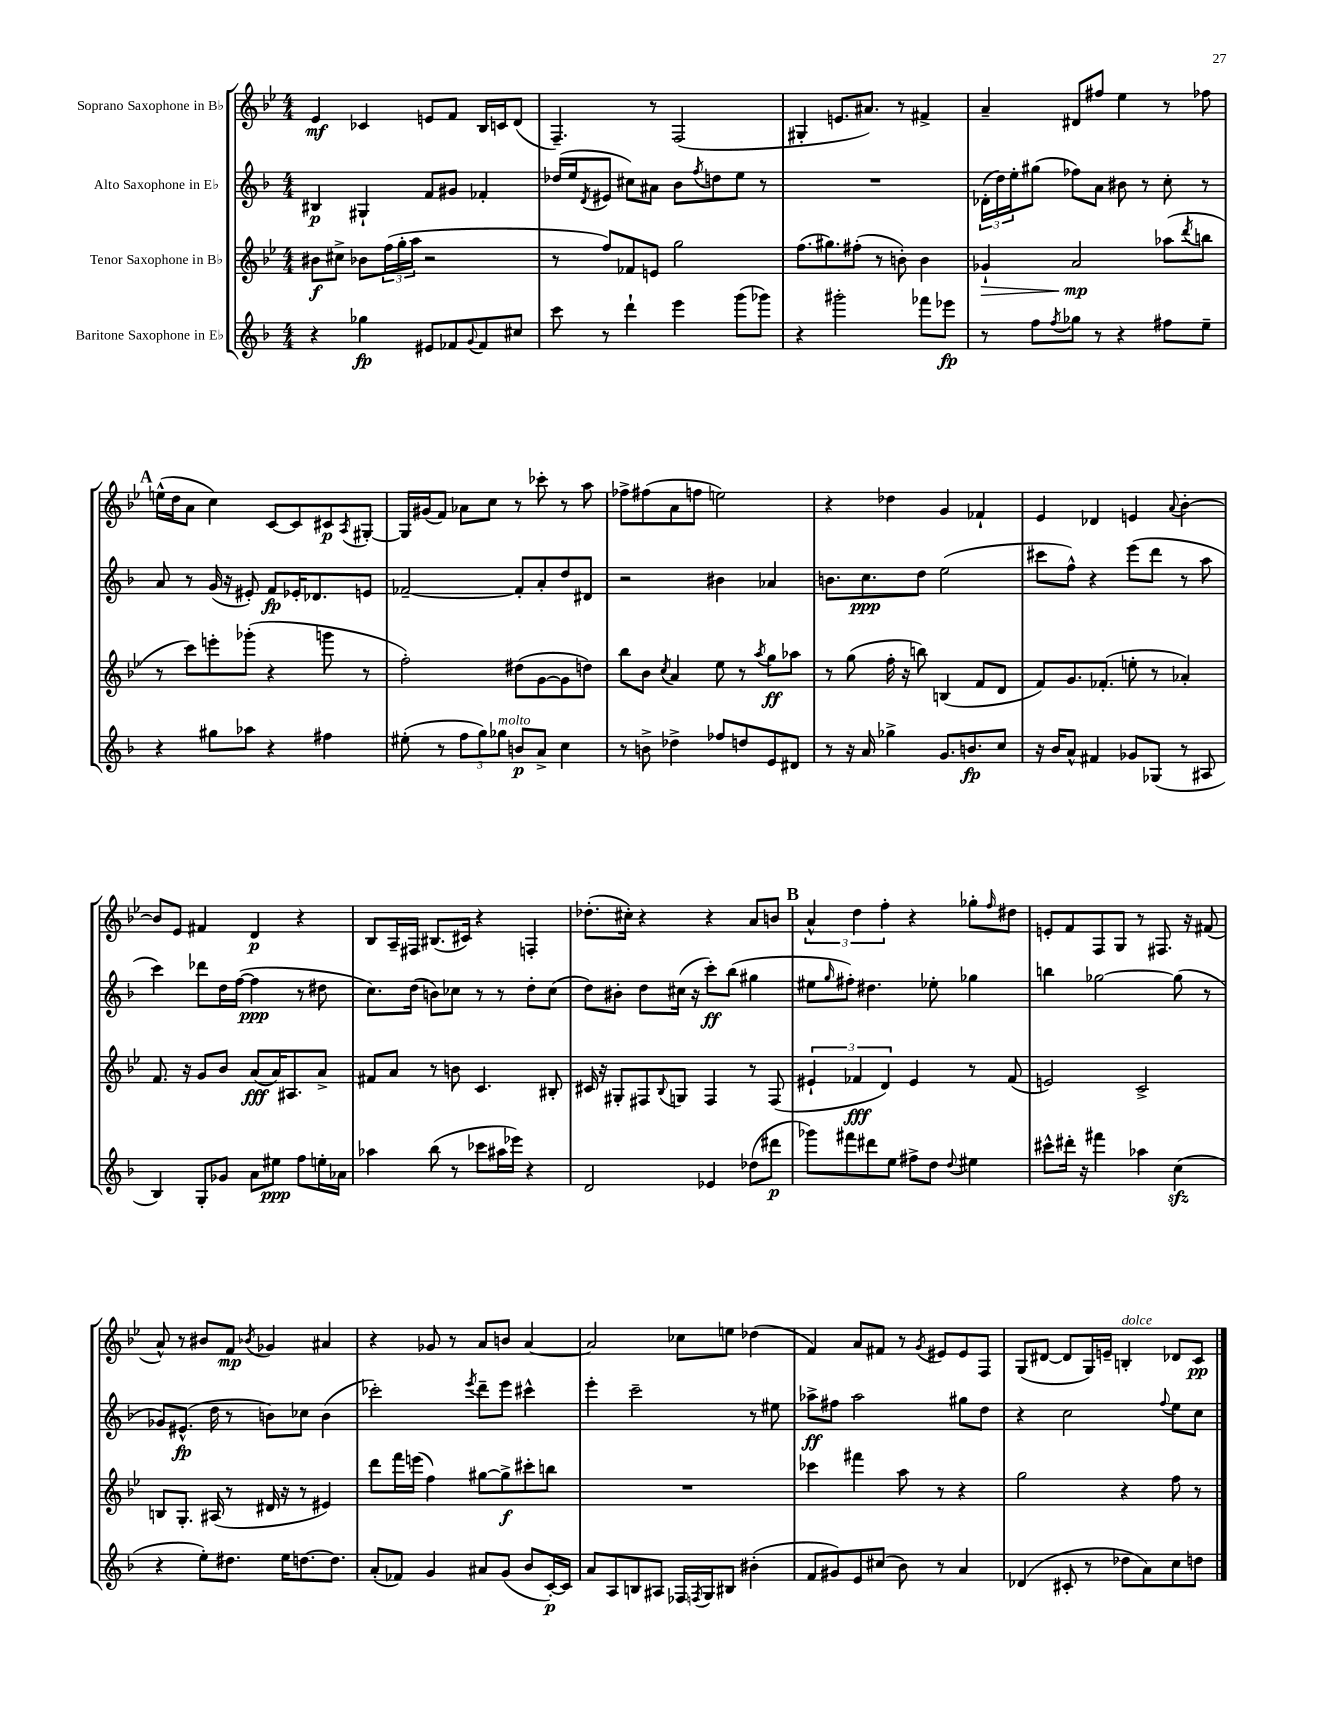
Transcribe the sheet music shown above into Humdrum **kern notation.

**kern	**dynam	**kern	**dynam	**kern	**dynam	**kern	**dynam
*part4	*part4	*part3	*part3	*part2	*part2	*part1	*part1
*staff4	*staff4	*staff3	*staff3	*staff2	*staff2	*staff1	*staff1
*I"Baritone Saxophone in E♭	*	*I"Tenor Saxophone in B♭	*	*I"Alto Saxophone in E♭	*	*I"Soprano Saxophone in B♭	*
*clefG2	*	*clefG2	*	*clefG2	*	*clefG2	*
*k[b-]	*	*k[b-e-]	*	*k[b-]	*	*k[b-e-]	*
*M4/4	*	*M4/4	*	*M4/4	*	*M4/4	*
=1	=1	=1	=1	=1	=1	=1	=1
4r	.	8b#X\L	f	4B#X/	p	4e-/	mf
.	.	8cc#X^\J	.	.	.	.	.
4gg-X\	fp	8b-X\L	.	4G#X`/	.	4c-X/	.
.	.	(24ff\L	.	.	.	.	.
.	.	24gg'\	.	.	.	.	.
.	.	24aa\JJ	.	.	.	.	.
8e#X/L	.	2r	.	8f/L	.	8en/L	.
8f-X/	.	.	.	8g#X/J	.	8f/J	.
8qqg/	.	.	.	.	.	.	.
8f-/	.	.	.	4f-X'/	.	16B-/LL	.
.	.	.	.	.	.	16cn/J	.
8cc#X/J	.	.	.	.	.	(8d/J	.
=2	=2	=2	=2	=2	=2	=2	=2
8ccc\	.	8r	.	(16dd-X/LL	.	4.F~/)	.
.	.	.	.	16ee/J	.	.	.
.	.	.	.	8qd/	.	.	.
8r	.	8ff/L)	.	8e#X/J	.	.	.
4ddd`\	.	8f-X/	.	8cc#X\L)	.	.	.
.	.	8en/J	.	8a#X\J	.	8r	.
4eee\	.	2gg\	.	8b-\L	.	(2F/	.
.	.	.	.	8qff/	.	.	.
.	.	.	.	8ddn\	.	.	.
(8ggg\L	.	.	.	8ee\J	.	.	.
8ggg-X\J)	.	.	.	8r	.	.	.
=3	=3	=3	=3	=3	=3	=3	=3
4r	.	(8.ff\L	.	1r	.	4G#X'/	.
.	.	8.gg#X\)	.	.	.	.	.
2ggg#X'\	.	.	.	.	.	8.en/L	.
.	.	(8ff#X'\J	.	.	.	.	.
.	.	.	.	.	.	8.a#X/J)	.
.	.	8r	.	.	.	.	.
.	.	8bn'\)	.	.	.	8r	.
8fff-X\L	.	4b\	.	.	.	4f#X^/	.
8eee-X\J	fp	.	.	.	.	.	.
=4	=4	=4	=4	=4	=4	=4	=4
!	!	!	!LO:HP:b	!	!	!	!
8r	.	4g-X`/	>	(24d-X'\LL	.	4a~/	.
.	.	.	.	24dd\)	.	.	.
.	.	.	.	24ee'\J	.	.	.
8ff\L	.	.	.	(8gg#X\J	.	.	.
8qff/	.	.	.	.	.	.	.
8gg-X\J	.	2a/	mp	8ff-X\L)	.	8d#X/L	.
8r	.	.	.	8a\J	.	8ff#X/J	.
4r	.	.	.	8b#X\	.	4ee-\	.
.	.	.	.	8r	.	.	.
8ff#X\L	.	(8aa-X\L	]	8cc'\	.	8r	.
.	.	8qddd/	.	.	.	.	.
8ee~\J	.	8bbn\J	.	8r	.	8ff-X\	.
!!LO:LB:g=z
!!LO:REH:place=s1:t=A
=5	=5	=5	=5	=5	=5	=5	=5
4r	.	8r	.	8a/	.	(16een^^\LL	.
.	.	.	.	.	.	16dd\J	.
.	.	8ccc\L)	.	8r	.	8a\J	.
8gg#X\L	.	8eeen'\	.	(16g/	.	4cc\)	.
.	.	.	.	16r	.	.	.
8aa-X\J	.	(8ggg-X'\J	.	8e#X'/)	.	.	.
4r	.	4r	.	8f/L	fp	[8c/L	.
.	.	.	.	16e-X'/K	.	8c/]	.
.	.	.	.	8.d-X/	.	.	.
4ff#X\	.	8gggn\	.	.	.	8c#X/	p
.	.	.	.	.	.	8qA/	.
.	.	8r	.	8en/J	.	[8G#X'/J	.
=6	=6	=6	=6	=6	=6	=6	=6
(8ee#X'\	.	2ff'\)	.	[2f-X~/	.	16G#/LL]	.
.	.	.	.	.	.	(16g#X/J	.
8r	.	.	.	.	.	8f/J)	.
12ff\L	.	.	.	.	.	8a-X\L	.
12gg\)	.	.	.	.	.	.	.
.	.	.	.	.	.	8cc\J	.
!LO:TX:a:i:t=molto	!	!	!	!	!	!	!
12gg-X\J	.	.	.	.	.	.	.
8bn/L	p	(8dd#X\L	.	8f-'/L]	.	8r	.
8a^/J	.	[8g\	.	8a'/	.	8ccc-X'\	.
4cc\	.	8g\]	.	8dd/	.	8r	.
.	.	8ddn\J)	.	8d#X/J	.	8aa\	.
=7	=7	=7	=7	=7	=7	=7	=7
8r	.	8bb-\L	.	2r	.	8ff-X^\L	.
8bn^\	.	8b-\J	.	.	.	(8ff#X\	.
.	.	8qcc/	.	.	.	.	.
4dd-X^\	.	4a/	.	.	.	8a\	.
.	.	.	.	.	.	8ffn\J	.
8ff-X/L	.	8ee-\	.	4b#X\	.	2een\)	.
8ddn/	.	8r	.	.	.	.	.
.	.	8qaa/	.	.	.	.	.
8e/	.	8gg\L	ff	4a-X/	.	.	.
8d#X/J	.	8aa-X\J	.	.	.	.	.
=8	=8	=8	=8	=8	=8	=8	=8
8r	.	8r	.	8.bn\L	.	4r	.
16r	.	(8gg\	.	.	.	.	.
16a/	.	.	.	8.cc\	ppp	.	.
4gg-X^\	.	16ff'\	.	.	.	4dd-X\	.
.	.	16r	.	.	.	.	.
.	.	8bbn\)	.	8dd\J	.	.	.
8.g/L	.	(4Bn/	.	(2ee\	.	4g/	.
8.bn/	fp	.	.	.	.	.	.
.	.	8f/L	.	.	.	4f-X`/	.
8cc/J	.	8d/J	.	.	.	.	.
=9	=9	=9	=9	=9	=9	=9	=9
16r	.	8f/L)	.	8ccc#X\L	.	4e-/	.
16b-/KL	.	.	.	.	.	.	.
8a^^/J	.	8.g/	.	8ff^^\J)	.	.	.
4f#X/	.	.	.	4r	.	4d-X/	.
.	.	(8.f-X'/J	.	.	.	.	.
8g-X/L	.	8een'\	.	(8eee\L	.	4en/	.
(8G-X/J	.	8r	.	8ddd\J	.	.	.
.	.	.	.	.	.	8qqa/	.
8r	.	4a-X'/)	.	8r	.	[4b-'\	.
8A#X/	.	.	.	8aa\	.	.	.
!!LO:LB:g=z
=10	=10	=10	=10	=10	=10	=10	=10
4B-/)	.	8.f/	.	4ccc\)	.	8b-/L]	.
.	.	.	.	.	.	8e-/J	.
.	.	16r	.	.	.	.	.
8G'/L	.	8g/L	.	8ddd-X\L	.	4f#X/	.
8g-X/J	.	8b-/J	.	16dd\L	.	.	.
.	.	.	.	([16ff\JJ	.	.	.
8a\L	.	(8a/L	fff	4ff\]	ppp	4d/	p
8ee#X\J	ppp	16a/K)	.	.	.	.	.
.	.	8.A#X/	.	.	.	.	.
8ff\L	.	.	.	8r	.	4r	.
16een'\L	.	8a^/J	.	8dd#X\	.	.	.
16a-X\JJ	.	.	.	.	.	.	.
=11	=11	=11	=11	=11	=11	=11	=11
4aa-X\	.	8f#X/L	.	8.cc\L)	.	8B-/L	.
.	.	8a/J	.	.	.	16A~/L	.
.	.	.	.	(16dd\Jk	.	16F#X/JJ	.
(8bb-\	.	8r	.	8bn\L)	.	(8.B#X/L	.
8r	.	8bn\	.	8cc-X\J	.	.	.
.	.	.	.	.	.	16c#X/Jk)	.
8ccc-X\L	.	4.c/	.	8r	.	4r	.
16aa#X\L	.	.	.	8r	.	.	.
16eee-X\JJ)	.	.	.	.	.	.	.
4r	.	.	.	8dd'\L	.	4Fn'/	.
.	.	8B#X'/	.	(8cc-\J	.	.	.
=12	=12	=12	=12	=12	=12	=12	=12
2d/	.	16c#X/	.	8dd\L)	.	(8.dd-X'\L	.
.	.	16r	.	.	.	.	.
.	.	8G#X'/L	.	8b#X'\J	.	.	.
.	.	.	.	.	.	16cc#X'\Jk)	.
.	.	8F#X/	.	8dd\L	.	4r	.
.	.	8qqB-/	.	.	.	.	.
.	.	8Gn/J	.	(16cc#X\Jk	.	.	.
.	.	.	.	16r	.	.	.
4e-X/	.	4F#/	.	8ccc'\L)	ff	4r	.
.	.	.	.	(8bb-\J	.	.	.
(8dd-X\L	.	8r	.	4gg#X\	.	8a/L	.
8ddd#X\J	p	(8F#/	.	.	.	8bn/J	.
!!LO:REH:place=s1:t=B
=13	=13	=13	=13	=13	=13	=13	=13
8ggg-X\L)	.	6e#X`/	.	8ee#X\L	.	6a^^/	.
.	.	.	.	16qqgg/	.	.	.
8fff#X\	.	.	.	8ff#X'\J)	.	.	.
.	.	6f-X/	fff	.	.	6dd\	.
8ddd#X\	.	.	.	4.dd#X\	.	.	.
.	.	6d/)	.	.	.	6ff'\	.
8ee\J	.	.	.	.	.	.	.
8ff#X^\L	.	4e#/	.	.	.	4r	.
8dd\J	.	.	.	8ee-X'\	.	.	.
8qqdd/	.	.	.	.	.	.	.
4ee#X\	.	8r	.	4gg-X\	.	8gg-X'\L	.
.	.	.	.	.	.	16qqff/	.
.	.	(8f-/	.	.	.	8dd#X\J	.
=14	=14	=14	=14	=14	=14	=14	=14
8ccc#X^^\L	.	2en/)	.	4bbn\	.	8en'/L	.
16ddd#X'\Jk	.	.	.	.	.	8f/	.
16r	.	.	.	.	.	.	.
4fff#X\	.	.	.	[2gg-X\	.	8F/	.
.	.	.	.	.	.	8G/J	.
4aa-X\	.	2c^/	.	.	.	8r	.
.	.	.	.	.	.	8.F#X/	.
(4cczz\	.	.	.	(8gg-\]	.	.	.
.	.	.	.	.	.	16r	.
.	.	.	.	8r	.	(8f#X/	.
!!LO:LB:g=z
=15	=15	=15	=15	=15	=15	=15	=15
4r	.	8Bn/L	.	8g-X/L)	.	8a^^/)	.
.	.	8.G'/J	.	(8.e#X^^/J	fp	8r	.
8ee'\L)	.	.	.	.	.	8b#X/L	.
.	.	(16A#X/	.	16dd\	.	.	.
8.dd#X\J	.	8r	.	8r	.	8f/J	mp
.	.	.	.	.	.	8qb-X/	.
.	.	16d#X/	.	8bn\L)	.	4g-X/	.
16ee\KL	.	16r	.	.	.	.	.
[8.ddn\	.	8r	.	8cc-X\J	.	.	.
.	.	4e#X/)	.	(4b\	.	4a#X/	.
8.dd\J]	.	.	.	.	.	.	.
=16	=16	=16	=16	=16	=16	=16	=16
(8a'/L	.	8ddd\L	.	2ccc-X'\)	.	4r	.
8f-X/J)	.	16fff\L	.	.	.	.	.
.	.	(16eeen\JJ	.	.	.	.	.
4g/	.	4ff\)	.	.	.	8g-X/	.
.	.	.	.	.	.	8r	.
.	.	.	.	8qeee/	.	.	.
8a#X/L	.	[8gg#X\L	.	8ddd~\L	.	8a/L	.
(8g/J	.	8gg#^\]	f	8eee\J	.	8bn/J	.
8b-/L	.	8ccc#X'\	.	4ccc#X^^\	.	[4a/	.
[16c'/L)	p	8bbn\J	.	.	.	.	.
16c/JJ]	.	.	.	.	.	.	.
=17	=17	=17	=17	=17	=17	=17	=17
8a/L	.	1r	.	4eee'\	.	2a/]	.
8A/	.	.	.	.	.	.	.
8Bn/	.	.	.	2ccc~\	.	.	.
8A#X/J	.	.	.	.	.	.	.
16F-X/LL	.	.	.	.	.	8cc-X\L	.
8qFn/	.	.	.	.	.	.	.
16G/J	.	.	.	.	.	.	.
8B#X/J	.	.	.	.	.	8een\J	.
(4b#X'\	.	.	.	8r	.	(4dd-X\	.
.	.	.	.	8ee#X\	.	.	.
=18	=18	=18	=18	=18	=18	=18	=18
8f/L	.	4ccc-X\	.	8aa-X^\L	ff	4f/)	.
8g#X/)	.	.	.	8ff#X\J	.	.	.
8e/	.	4fff#X\	.	2aa-\	.	8a/L	.
(8cc#X/J	.	.	.	.	.	8f#X/J	.
8b-\)	.	8aa\	.	.	.	8r	.
.	.	.	.	.	.	8qg/	.
8r	.	8r	.	.	.	8e#X/L	.
4a/	.	4r	.	8gg#X\L	.	8e#/	.
.	.	.	.	8dd\J	.	8F/J	.
=19	=19	=19	=19	=19	=19	=19	=19
(4d-X/	.	2gg\	.	4r	.	(8G/L	.
.	.	.	.	.	.	[8d#X/J	.
8c#X'/	.	.	.	2cc\	.	8d#/L]	.
8r	.	.	.	.	.	16G/L)	.
.	.	.	.	.	.	16en~/JJ	.
!	!	!	!	!	!	!LO:TX:a:i:t=dolce	!
8dd-X\L	.	4r	.	.	.	4Bn'/	.
8a\)	.	.	.	.	.	.	.
.	.	.	.	8qqff/	.	.	.
8cc\	.	8ff\	.	8ee\L	.	8d-X/L	.
8ddn\J	.	8r	.	8cc\J	.	8c/J	pp
==	==	==	==	==	==	==	==
*-	*-	*-	*-	*-	*-	*-	*-
